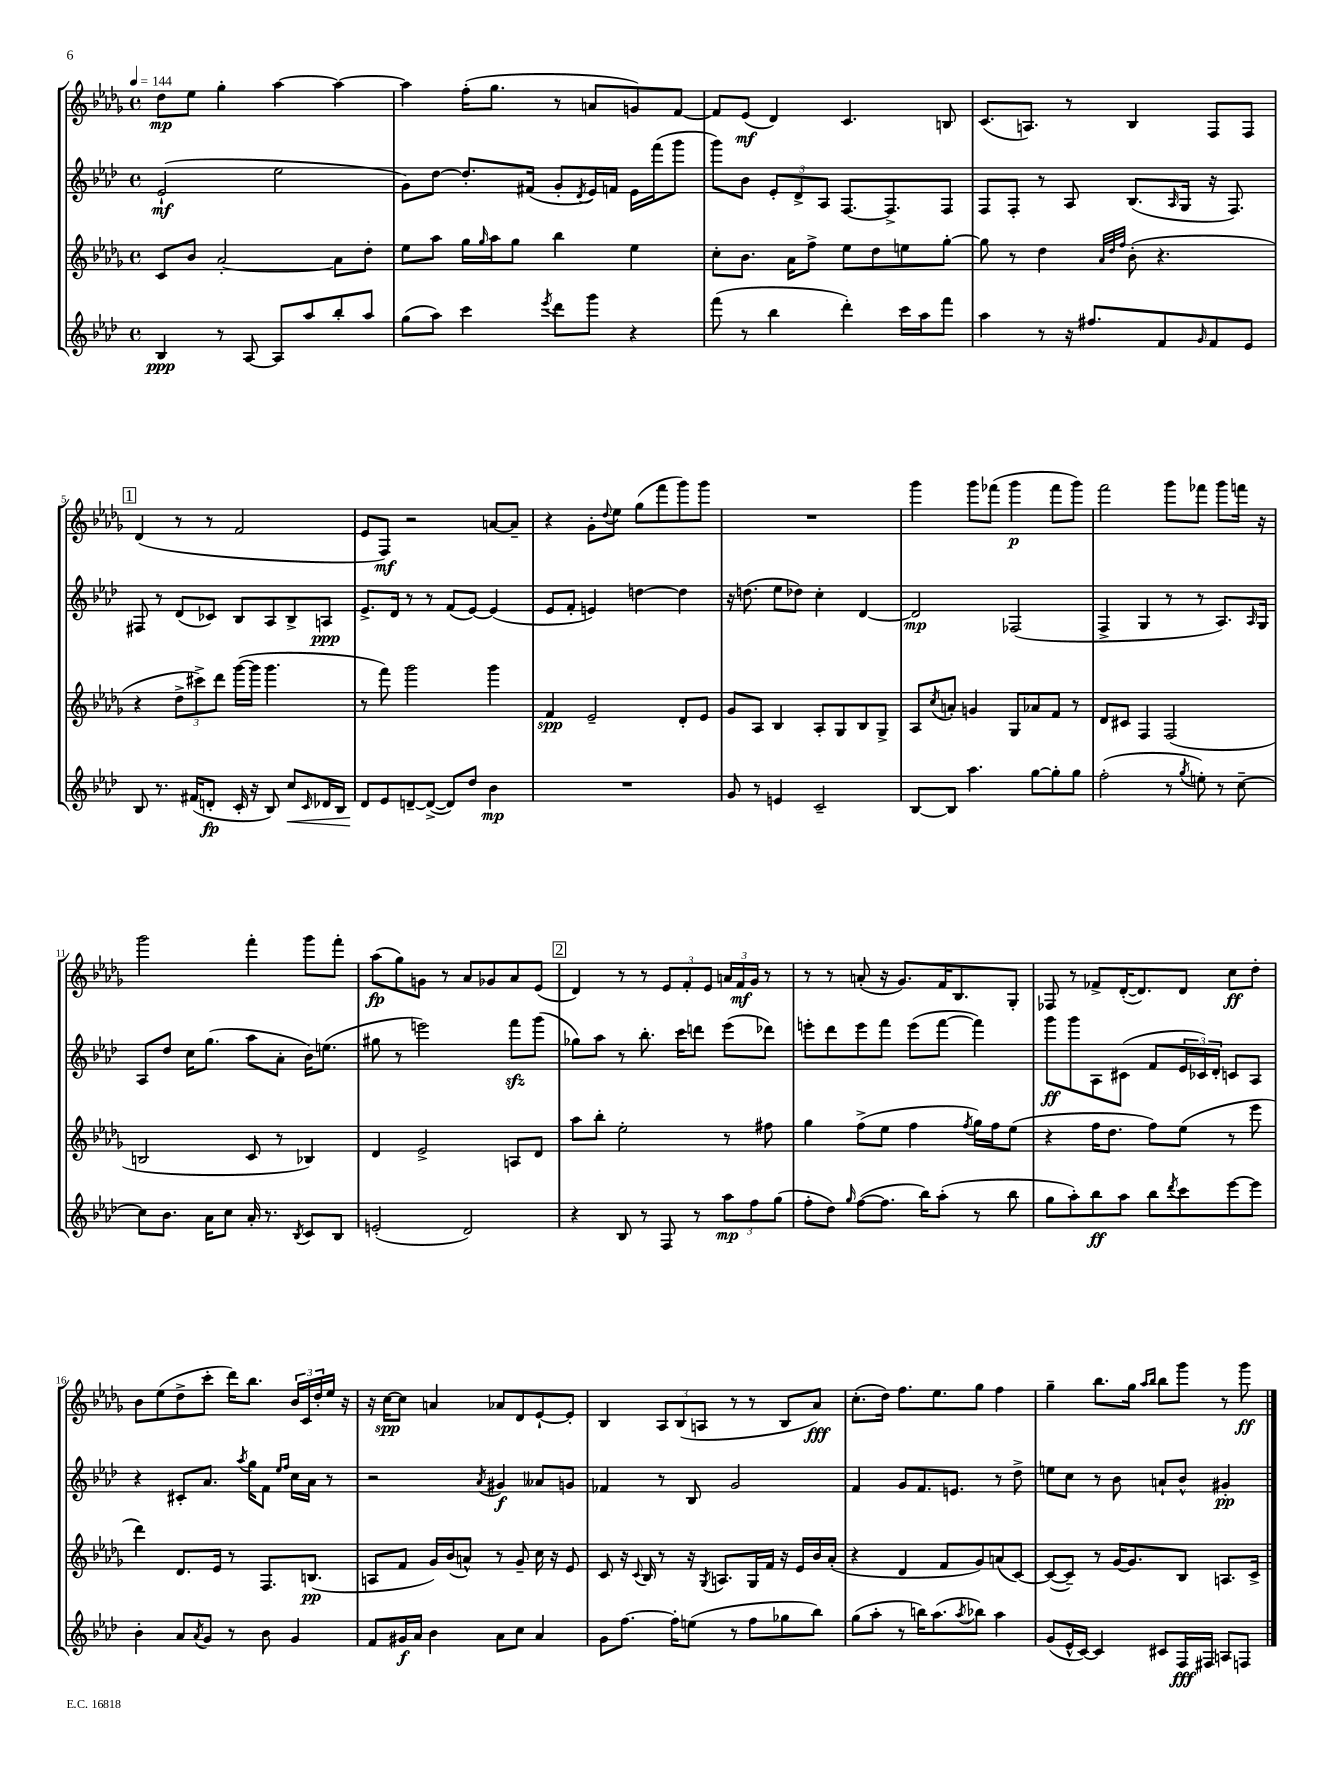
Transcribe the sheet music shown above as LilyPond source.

<<
\new StaffGroup <<
\new Staff = "s0" {
    \clef treble \key des \major \defaultTimeSignature \time 4/4 \tempo 4 = 144
    des''8\mp ees''8 ges''4-. aes''4~ aes''4~ |
    aes''4 f''16-.( ges''8. r8 a'8 g'8) f'8~ |
    f'8 ees'8\mf( des'4) c'4. b8 |
    c'8.( a8.) r8 bes4 f8 f8 |
    \mark \markup { \box "1" } des'4( r8 r8 f'2 |
    ees'8 f8\mf) r2 a'8~ a'8-- |
    r4 ges'8-. \appoggiatura { des''8 } ees''8 ges''8( f'''8 ges'''8) ges'''8 |
    R1 |
    ges'''4 ges'''8 fes'''8( ges'''4\p fes'''8 ges'''8) |
    f'''2 ges'''8 fes'''8 ges'''8 f'''16 r16 |
    ges'''2 f'''4-. ges'''8 f'''8-. |
    aes''8\fp( ges''8) g'8 r8 aes'8 ges'8 aes'8 ees'8( |
    \mark \markup { \box "2" } des'4) r8 r8 \tuplet 3/2 { ees'8 f'8-. ees'8 } \tuplet 3/2 { a'16 f'16\mf ges'16 } r8 |
    r8 r8 a'8-.( r16 ges'8.) f'16 bes8. ges8-. |
    fes8 r8 fes'8-> des'16~-.( des'8.) des'8 c''8\ff des''8-. |
    bes'8 ees''8( des''8-> c'''8-. des'''16) bes''8. \tuplet 3/2 { bes'16 c'16 des''16-. } ees''16 r16 |
    r16 c''16~\spp c''8 a'4 aes'8 des'8 ees'8~-! ees'8-. |
    bes4 \tuplet 3/2 { aes8 bes8( a8 } r8 r8 bes8 aes'8\fff) |
    c''8.-.( des''16) f''8. ees''8. ges''8 f''4 |
    ges''4-- bes''8. ges''16 \grace { aes''16 bes''16 } bes''8 ges'''8 r8 ges'''8\ff \bar "|." |
}
\new Staff = "s1" {
    \clef treble \key aes \major \defaultTimeSignature \time 4/4
    ees'2-!\mf( ees''2 |
    g'8) des''8~ des''8.-. fis'16( g'8-. \acciaccatura { des'8 } ees'16) f'16 ees'16 f'''16( g'''8 |
    g'''8) bes'8 \tuplet 3/2 { ees'8-. des'8-> aes8 } f8.~ f8.-> f8 |
    f8 f8-. r8 aes8 bes8.( \grace { aes16 } g16 r16 f8.) |
    \mark \markup { \box "1" } fis8 r8 des'8( ces'8) bes8 aes8 bes8-> a8\ppp |
    ees'8.-> des'16 r8 r8 f'8( ees'8~) ees'4( |
    ees'8 f'8-. e'4) d''4~ d''4 |
    r16 d''8.( ees''8 des''8) c''4-. des'4~ |
    des'2\mp fes2( |
    f4-> g4 r8 r8 aes8.) \grace { aes16 } g16 |
    aes8 des''8 c''16 g''8.( aes''8 aes'8-. bes'16) e''8.( |
    gis''8 r8 e'''2) f'''8\sfz g'''8( |
    \mark \markup { \box "2" } ges''8) aes''8 r8 bes''8.-. c'''16 d'''8 ees'''8( des'''8) |
    e'''8-. des'''8 e'''8 f'''8 e'''8( f'''8~ f'''4) |
    g'''8\ff g'''8 aes8 cis'8( f'8 \tuplet 3/2 { ees'16 ces'16) des'16-. } c'8 aes8 |
    r4 cis'8-. aes'8. \acciaccatura { aes''8 } g''16 f'8 \grace { ees''16 f''16 } c''16 aes'16 r8 |
    r2 \acciaccatura { aes'8 } gis'4\f aeses'8 g'8 |
    fes'4 r8 bes8 g'2 |
    f'4 g'8 f'8. e'8. r8 des''8-> |
    e''8 c''8 r8 bes'8 a'8-! bes'8-^ gis'4-.\pp \bar "|." |
}
\new Staff = "s2" {
    \clef treble \key des \major \defaultTimeSignature \time 4/4
    c'8 bes'8 aes'2~-. aes'8 des''8-. |
    ees''8 aes''8 ges''16 \grace { ges''16 } aes''16 ges''8 bes''4 ees''4 |
    c''8-. bes'8. aes'16 f''8-> ees''8 des''8 e''8 ges''8~-. |
    ges''8 r8 des''4 \grace { aes'32 des''32 f''32 } bes'8-.( r4. |
    \mark \markup { \box "1" } r4 \tuplet 3/2 { des''8-> cis'''8->) des'''8 } ges'''16~( ges'''16 ges'''4. |
    r8 f'''8) ges'''2 ges'''4 |
    f'4\spp ees'2-- des'8-. ees'8 |
    ges'8 aes8 bes4 aes8-. ges8 bes8 ges8-> |
    aes8 \acciaccatura { c''8 } a'8-. g'4 ges8 aes'8 f'8 r8 |
    des'8 cis'8 f4 f2( |
    b2 c'8 r8 bes4) |
    des'4 ees'2-> a8 des'8 |
    \mark \markup { \box "2" } aes''8 bes''8-. ees''2-. r8 fis''8 |
    ges''4 f''8->( ees''8 f''4 \acciaccatura { f''8 } ges''16) f''16 ees''8( |
    r4 f''16 des''8. f''8) ees''8( r8 ees'''8 |
    des'''4) des'8. ees'16 r8 f8. b8.\pp( |
    a8 f'8 ges'16) bes'16( a'8-^) r8 ges'8-- c''16 r16 ees'8 |
    c'8 r16 \appoggiatura { c'8 } bes16 r8 r16 \acciaccatura { ges8 } a8. ges16 f'16 r16 ees'16 bes'16 aes'16-.( |
    r4 des'4 f'8 ges'8) a'8( c'8~) |
    c'8~( c'8--) r8 ges'16~ ges'8. bes8 a8. c'16-> \bar "|." |
}
\new Staff = "s3" {
    \clef treble \key aes \major \defaultTimeSignature \time 4/4
    bes4\ppp r8 aes8~ aes8 aes''8 bes''8-. aes''8 |
    g''8( aes''8) c'''4 \acciaccatura { ees'''8 } des'''8 g'''8 r4 |
    f'''8( r8 bes''4 des'''4-.) c'''16 aes''16 f'''8 |
    aes''4 r8 r16 fis''8. f'8 \grace { g'16 } f'8 ees'8 |
    \mark \markup { \box "1" } bes8 r8. fis'16( d'8-.\fp c'16-. r16 bes8) c''8\< \grace { c'16 } des'16 bes16 |
    des'8\! ees'8 d'8~-- d'8~->( d'8) des''8 bes'4\mp |
    R1 |
    g'8 r8 e'4 c'2-- |
    bes8~ bes8 aes''4. g''8~ g''8-. g''8 |
    f''2-.( r8 \acciaccatura { g''8 } e''8-.) r8 c''8~-- |
    c''8 bes'8. aes'16 c''8 aes'16-. r8. \acciaccatura { bes8 } c'8 bes8 |
    e'2-.( des'2) |
    \mark \markup { \box "2" } r4 bes8 r8 f8 r8 \tuplet 3/2 { aes''8\mp f''8 g''8( } |
    f''8-. des''8) \grace { g''16 } f''8~( f''8. bes''16) aes''8-.( r8 bes''8 |
    g''8 aes''8-.) bes''8\ff aes''8 bes''8 \acciaccatura { des'''8 } c'''8 ees'''8~ ees'''8 |
    bes'4-. aes'8 \acciaccatura { aes'8 } g'8 r8 bes'8 g'4 |
    f'8 gis'16\f aes'16 bes'4 aes'8 c''8 aes'4 |
    g'8 f''8.~ f''16-. e''8( r8 f''8 ges''8 bes''8) |
    g''8( aes''8-. r8 b''16) aes''8.( \acciaccatura { aes''8 } bes''8) aes''4 |
    g'8( ees'16-^ c'16~) c'4 cis'8 f16\fff fis16 a8 f8 \bar "|." |
}
>>
>>
